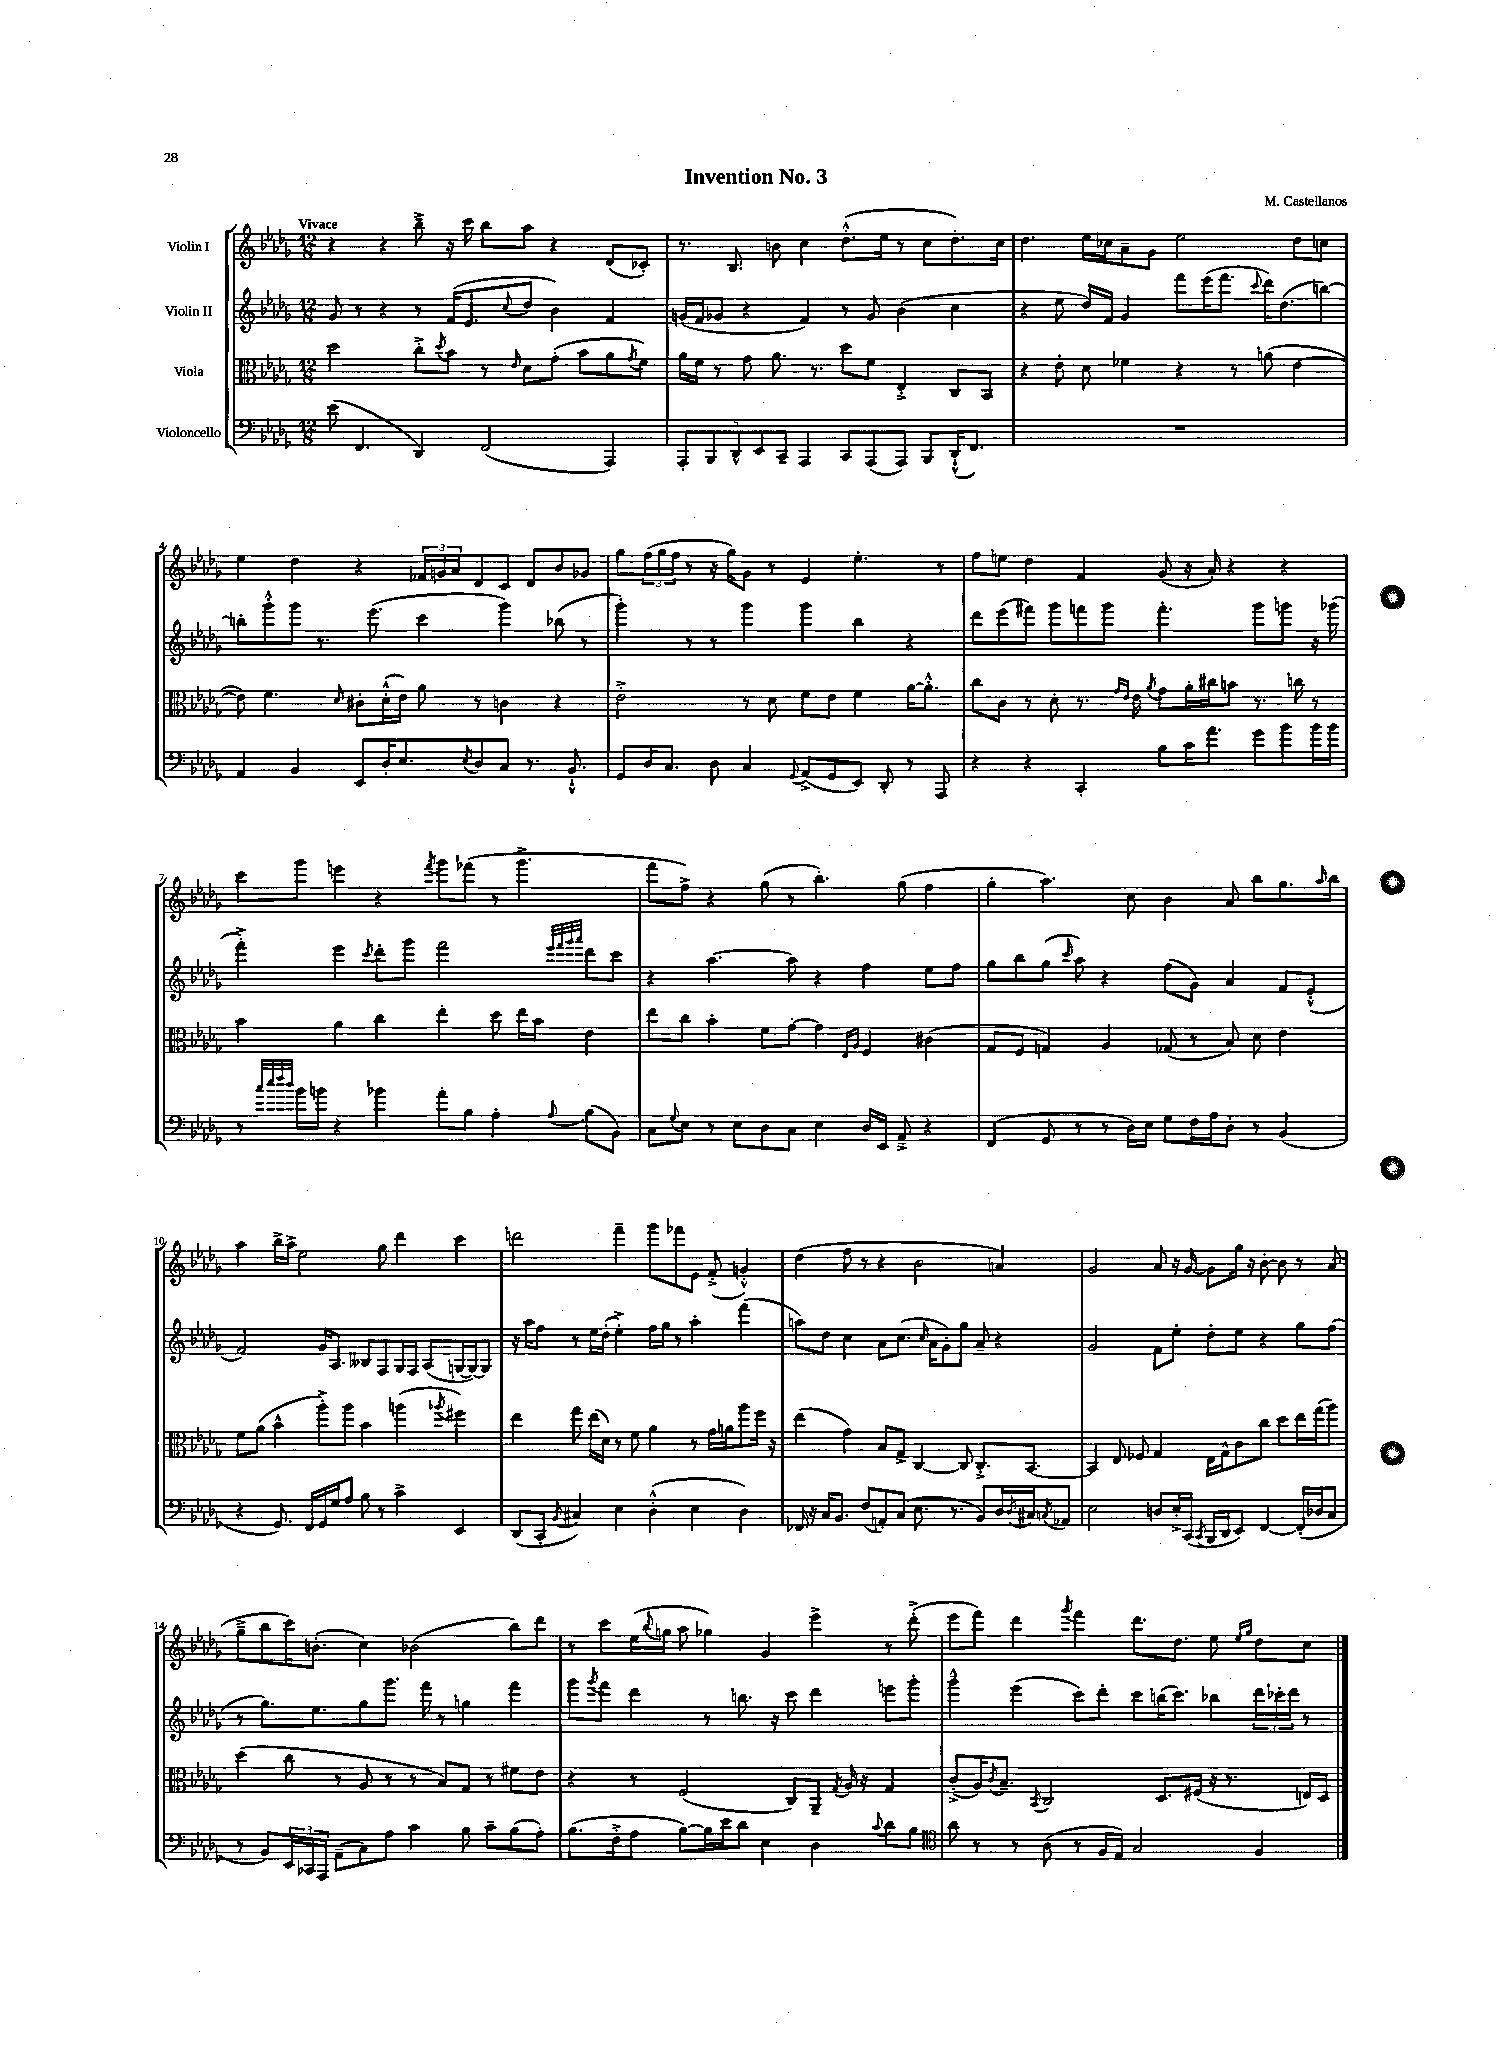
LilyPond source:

\header { title = "Invention No. 3" composer = "M. Castellanos" }
<<
\new StaffGroup <<
\new Staff = "s0" \with { instrumentName = "Violin I" } {
    \clef treble \key des \major \numericTimeSignature \time 12/8 \tempo "Vivace"
    r4 r4 bes''8---> r16 c'''16 bes''8 aes''8 r4 des'8( ces'8-.) |
    r8. bes8. b'8 c''4 des''8.-.-^( ees''16 r8 c''8 des''8.-.) c''16 |
    des''4. ees''16 ces''16 aes'8-- ges'8 ees''2 des''8 c''8 |
    ees''4 des''4 r4 \tuplet 3/2 { fes'16 g'16 aes'16 } des'8 c'8 des'8 bes'8 ges'8 |
    ges''8 \tuplet 3/2 { f''16( ges''16 f''16 } r8 r16 ges''16) ges'8 r8 ees'4 ees''4.-. r8 |
    f''8 e''8 des''4 f'4 ges'8( r16 aes'16-.) r4 r4 |
    c'''8 ges'''8 e'''4 r4 \acciaccatura { f'''8 } ges'''8 fes'''8( r8 ges'''4.-> |
    f'''8 f''8->) r4 ges''8( r8 bes''4.-.) ges''8( f''4 |
    ges''4-. aes''4.) c''8 bes'4 aes'8 bes''8 ges''8. \grace { aes''16 } bes''16 |
    aes''4 bes''16-> aes''16-> ees''2 ges''8 des'''4 c'''4 |
    d'''2 f'''4-- ges'''8 fes'''8 ees'8 f'8-.->( g'4-.-^) |
    des''4( f''8 r8 r4 bes'2 a'4) |
    ges'2 aes'8 r16 ges'16~ ges'8 ges''16 r16 bes'8~-. bes'8 r8 aes'8( |
    ges''8---> bes''8 c'''16) b'8.-.( c''4) bes'2( bes''8) des'''8 |
    r8 c'''8 ees''16( \appoggiatura { bes''8 } g''16 aes''8 ges''4) ges'4 ees'''4-> r8 des'''8-.->( |
    ees'''8 f'''8) des'''4 \acciaccatura { ges'''8 } f'''4 des'''8. des''8. ees''8 \grace { ees''16 ges''16 } des''8 c''8 \bar "|." |
}
\new Staff = "s1" \with { instrumentName = "Violin II" } {
    \clef treble \key des \major \numericTimeSignature \time 12/8
    ges'8 r8 r4 r8 f'16( ees'8. \appoggiatura { c''8 } des''8 bes'4) f'4 |
    g'16( f'16 ges'8 r4 f'4) r8 ges'8 bes'4( c''4 |
    r4 ees''8 des''16) f'16 ges'4 f'''8 ees'''16( f'''8. \appoggiatura { c'''8 } des'''16) des''8.( b''8~) |
    b''8-. ges'''8-.-^ ges'''8 r8. ees'''8.( c'''4 ges'''4) bes''8( r8 |
    ges'''4-.) r8 r8 ges'''4 ges'''4 bes''4 r4 |
    des'''8 ees'''8( fis'''8) ges'''8 f'''8 ges'''8 f'''4.-. ges'''8 g'''8 r16 ges'''16( |
    f'''4-.->) ees'''4 \acciaccatura { c'''8 } des'''8-. ges'''8 f'''2 \grace { ees'''32 f'''32 ges'''32 aes'''32 } des'''8 c'''8 |
    r4 aes''4.~ aes''8 r4 f''4 ees''8 f''8 |
    ges''8 bes''8 ges''8( \grace { c'''16 } aes''8) r4 f''8( ges'8) aes'4 f'8 ees'8-.-^( |
    f'2) ges'16 aes8. beses8 f8 ges16 f16 aes8( g16~ g16~) g8 |
    r16 aes''16 f''8 r8 ees''16 des''16-.( ees''4-.->) f''16 ges''16 r8 aes''4-. f'''4( |
    a''8) des''8 c''4 aes'8 c''8.( \grace { c''16 } aes'16 ges'8-.) ges''8 aes'8-- r4 |
    ges'2 f'8 ees''8-. des''8-. ees''8 r4 ges''8 f''8( |
    r8 ges''8.) ees''8. ges''8 ges'''8. f'''16 r8 g''4 f'''4 |
    ges'''8 \acciaccatura { ges'''8 } f'''8 des'''4 r8 b''8. r16 c'''8 des'''4 e'''8 ges'''8-. |
    ges'''4---^ ees'''4( c'''8) des'''8-. c'''8 b''16( c'''8.) bes''8 \tuplet 3/2 { des'''16 ces'''16-. des'''16 } r8 \bar "|." |
}
\new Staff = "s2" \with { instrumentName = "Viola" } {
    \clef alto \key des \major \numericTimeSignature \time 12/8
    des''2 c''8-.-> \acciaccatura { des''8 } bes'8 r8 \grace { ees'16 } des'8 ges'8-.( bes'8 aes'8 \acciaccatura { ges'8 } f'8) |
    aes'16 f'16 r8 ges'8 aes'8. r8. des''8 f'8 ees4-.-> c8 bes,8 |
    r4 ees'8-. des'8 fes'4 r4 r8 a'8( ees'4~ |
    ees'8) f'4. \grace { des'16 } cis'8-. des'16-.-^( ees'16) aes'8 r8 c'4 r4 |
    ees'2-.-> r8 des'8 f'8 ees'8 f'4 aes'16~ aes'8.-.-^ |
    c''8 c'8 r8 des'8-. r8. \grace { ges'16 ees'16 } ees'16 \acciaccatura { aes'8 } ges'8 aes'16-. cis''16 b'8 r8. c''16 r8 |
    bes'4 aes'4 c''4 ees''4-. des''8 ees''16 bes'16 ees'4 |
    ees''8 c''8 bes'4-. f'8 ges'8~-. ges'4 \grace { ees16 aes16 } f4 cis'4( |
    ges8 f8 g4) aes4 ges8( r8 bes8) des'8 ees'4 |
    f'8 aes'8( bes'4-^ aes''8-.->) aes''8 bes'4 a''4( \acciaccatura { aes''8 } fis''4) |
    ees''4 ges''8 ees''16( des'16) r8 f'8 aes'4 r8 ges'16 a'16 aes''8 f''16 r16 |
    ees''4( ges'4) bes8 ges8-> c4~ c8 c8.-.-> bes,8.~ |
    bes,4 ees8 fes8 ges4 ees16 ges16-^ c'8 c''8 des''8 ees''16 ges''16( aes''8) |
    des''4( c''8 r8 aes8 r8 r8 bes8) ges8 r8 fis'8 ees'8 |
    r4 r8 f2( c8) aes,8-- \acciaccatura { ges8 } aes16 r16 ges4 |
    c'8-.->( aes16) \acciaccatura { c'8 } bes8.-- \acciaccatura { bes,8 } c2 des8. fis16( r16 r8. e16) des16 \bar "|." |
}
\new Staff = "s3" \with { instrumentName = "Violoncello" } {
    \clef bass \key des \major \numericTimeSignature \time 12/8
    ees'8( f,4. des,4) f,2( aes,,4) |
    \tuplet 5/4 { aes,,8-. bes,,8 des,8-^ ees,8 c,8-- } aes,,4 c,8 aes,,8( aes,,8) bes,,8 des,16-!-^( f,8.) |
    R1. |
    aes,4 bes,4 ees,8 des16-. ees8. \acciaccatura { ees8 } des8 c8 r8. bes,8.-!-^ |
    ges,8 des16 c8. des8 c4 \appoggiatura { ges,8 } aes,8->( ges,8 ees,8) des,8-. r8 aes,,8 |
    r4 r4 c,4-. bes8 c'16 aes'8. ges'8 bes'8 bes'16 bes'16 |
    r8 \grace { c''32 ees''32 f''32 des''32 } bes'16 b'16 r4 bes'4 aes'8-. bes8 aes4-. \appoggiatura { aes8 } bes8( bes,8) |
    c8 \appoggiatura { ges8 } ees8 r8 ees8 des8 c8 ees4 des16 ees,16 aes,8---> r4 |
    f,4( ges,8 r8 r8 des16) ees16 ges8 f16 aes16 des8-. r8 bes,4( |
    r4 ges,8.) f,16 ges,16 ges16 aes8 bes8 r8 c'4-> ees,4 |
    des,8( c,8-. \acciaccatura { bes,8 } cis4) ees4 des4-.-^( ees4 des4) |
    fes,16 r16 c16 bes,8. f8( a,8-.) c8( ees8. r8. bes,8) des16 \acciaccatura { des8 } cis16 \acciaccatura { c8 } aes,8 |
    ees2 d8 ees16-.-> c,16( \acciaccatura { c,8 } bes,,16 des,16 ees,8) f,4~ f,16-.( des16 c8 |
    r8 bes,8) \tuplet 3/2 { ees,16 ces,16 aes,,16 } aes,8--( c8) aes8 c'4 bes8 c'8-- bes8( aes8-.) |
    bes8.( f16-.-> aes8 bes8~) bes16 ees'16 des'8 ees4 des4 \appoggiatura { c'8 } des'8 bes8 |
    \clef tenor aes'8 r8 r8 aes8( r8 f16 ees16) ges2 f4 \bar "|." |
}
>>
>>
